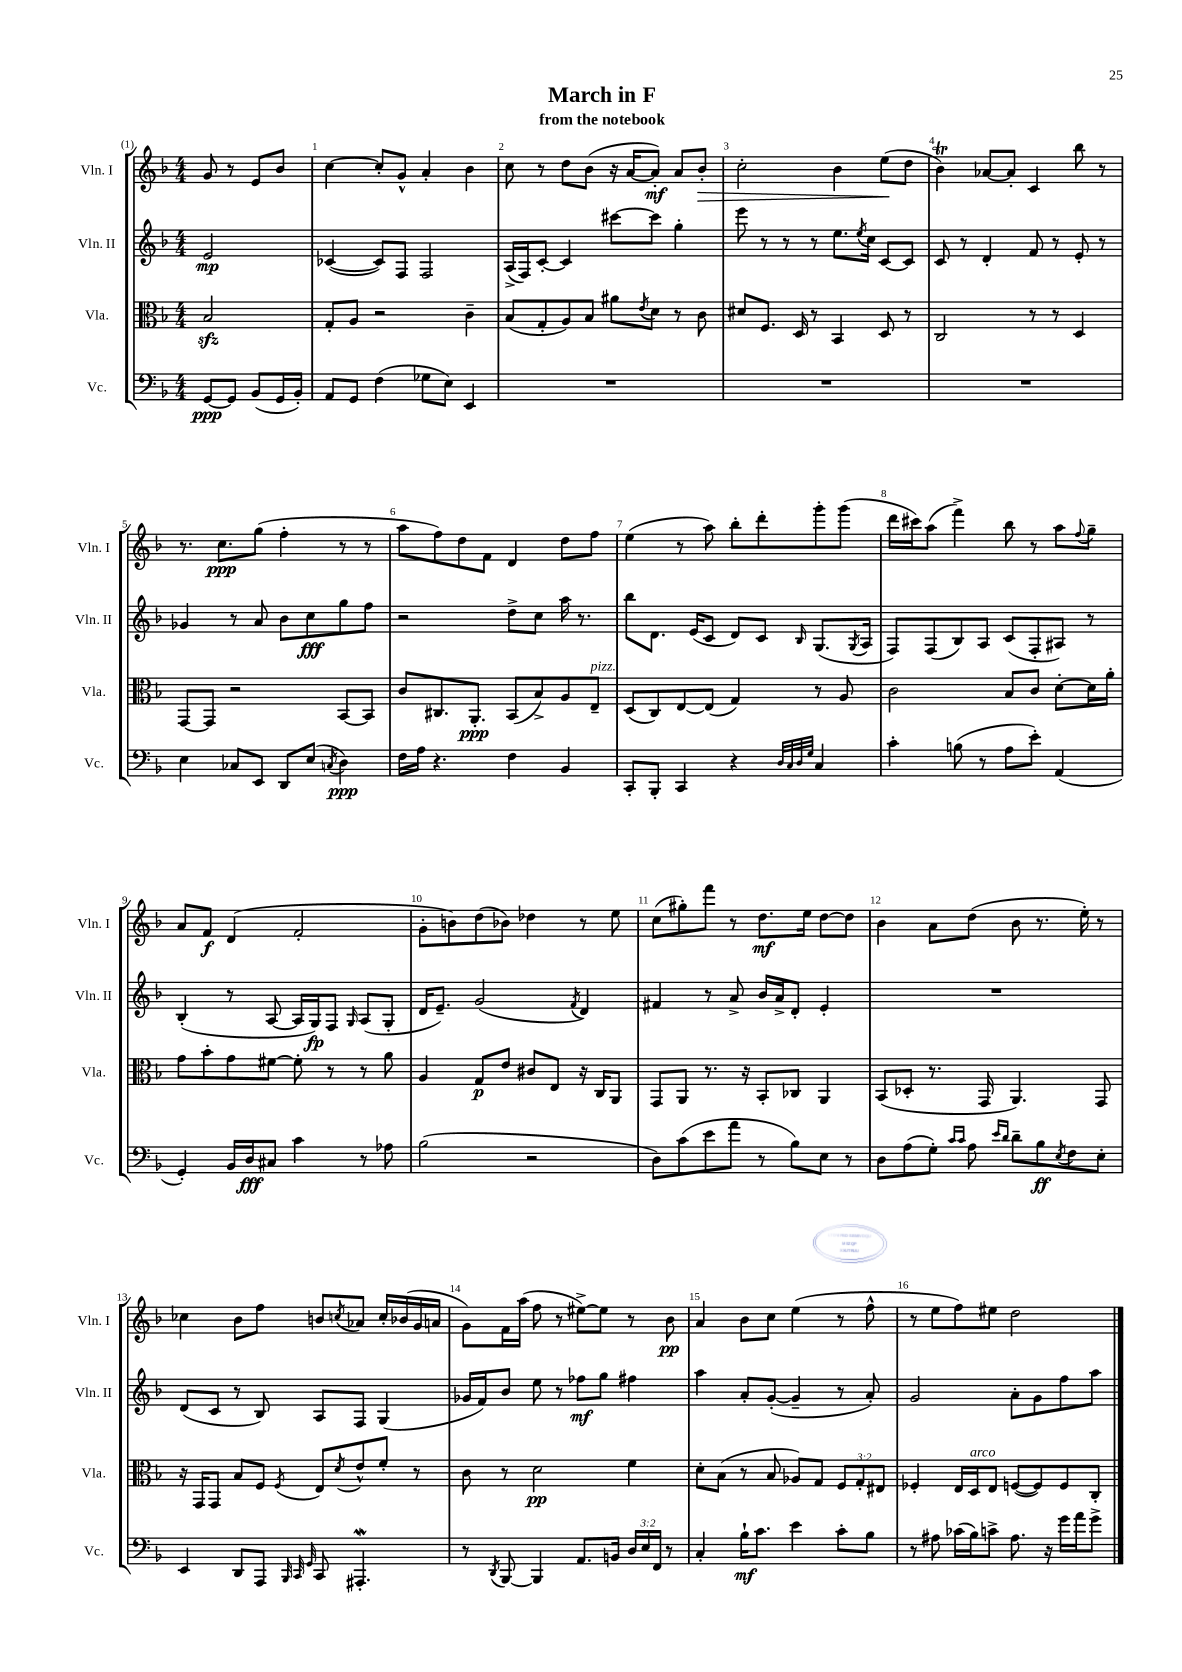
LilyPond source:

\header { title = "March in F" subtitle = "from the notebook" }
<<
\new StaffGroup <<
\new Staff = "s0" \with { instrumentName = "Vln. I" shortInstrumentName = "Vln. I" } {
    \clef treble \key f \major \numericTimeSignature \time 4/4 \partial 2
    g'8 r8 e'8 bes'8 |
    c''4~ c''8-. g'8-^ a'4-. bes'4 |
    c''8 r8 d''8 bes'8( r16 a'16~ a'8-.\mf) a'8 bes'8-.\> |
    c''2-. bes'4 e''8\!( d''8 |
    bes'4\trill) aes'8~ aes'8-. c'4 bes''8 r8 |
    r8. c''8.\ppp g''8( f''4-. r8 r8 |
    a''8 f''8) d''8 f'8 d'4 d''8 f''8 |
    e''4( r8 a''8) bes''8-. d'''8-. g'''8-. g'''8( |
    d'''16 cis'''16) a''8( f'''4->) bes''8 r8 a''8 \appoggiatura { f''8 } g''8-- |
    a'8 f'8\f d'4( f'2-. |
    g'8-. b'8) d''8( bes'8) des''4 r8 e''8 |
    c''8( gis''8-.) f'''8 r8 d''8.\mf e''16 d''8~ d''8 |
    bes'4 a'8 d''8( bes'8 r8. e''16-.) r8 |
    ces''4 bes'8 f''8 b'8 \acciaccatura { c''8 } aes'8 c''16-. bes'16( g'16 a'16 |
    g'8) f'16 a''16( f''8 r8 eis''8~->) eis''8 r8 bes'8\pp |
    a'4 bes'8 c''8 e''4( r8 f''8-^ |
    r8 e''8 f''8) eis''8 d''2 \bar "|." |
}
\new Staff = "s1" \with { instrumentName = "Vln. II" shortInstrumentName = "Vln. II" } {
    \clef treble \key f \major \numericTimeSignature \time 4/4 \partial 2
    e'2\mp |
    ces'4~( ces'8) f8 f2 |
    a16->( f16) c'8~-. c'4 cis'''8~ cis'''8 g''4-. |
    e'''8 r8 r8 r8 e''8. \acciaccatura { e''8 } c''16 c'8~ c'8 |
    c'8 r8 d'4-. f'8 r8 e'8-. r8 |
    ges'4 r8 a'8 bes'8 c''8\fff g''8 f''8 |
    r2 d''8-> c''8 a''16 r8. |
    bes''8 d'8. e'16( c'8 d'8) c'8 \grace { bes16 } g8.( \acciaccatura { g8 } a16 |
    f8) f8( bes8) a8 c'8( f8-. ais8) r8 |
    bes4-.( r8 a8~ a16 g16\fp) f8 \grace { g16 } a8( g8-. |
    d'16 e'8.--) g'2( \acciaccatura { f'8 } d'4) |
    fis'4 r8 a'8-> bes'16 a'16-> d'8-. e'4-. |
    R1 |
    d'8( c'8 r8 bes8) a8 f8 g4( |
    ges'16 f'16) bes'8 e''8 r8 fes''8\mf g''8 fis''4 |
    a''4 a'8-. g'8~-.( g'4-- r8 a'8-.) |
    g'2 a'8-. g'8 f''8 a''8 \bar "|." |
}
\new Staff = "s2" \with { instrumentName = "Vla." shortInstrumentName = "Vla." } {
    \clef alto \key f \major \numericTimeSignature \time 4/4 \override Staff.TupletNumber.text = #tuplet-number::calc-fraction-text \partial 2
    bes2\sfz |
    g8-. a8 r2 c'4-- |
    bes8( g8-. a8) bes8 ais'8 \acciaccatura { e'8 } d'8 r8 c'8 |
    dis'8 f8. d16 r8 bes,4 d8 r8 |
    c2 r8 r8 d4 |
    g,8~ g,8 r2 bes,8~ bes,8 |
    c'8 cis8. a,8.-.\ppp bes,8( bes8->) a8 e8--^\markup { \italic "pizz." } |
    d8( c8) e8~ e8( g4) r8 a8 |
    c'2 bes8 c'8 d'8~-. d'16 a'16-. |
    g'8 bes'8-. g'8 fis'8~ fis'8-. r8 r8 a'8 |
    a4 g8\p e'8 cis'8 e8 r16 c16 a,8 |
    g,8 a,8 r8. r16 bes,8-. ces8 a,4 |
    bes,8( des8-. r8. g,16 a,4.) g,8 |
    r16 g,16 g,8 bes8 f8 \acciaccatura { f8 } e8 \acciaccatura { d'8 } e'8-^ f'8-. r8 |
    c'8 r8 d'2\pp f'4 |
    d'8-. bes8( r8 bes8 aes8) g8 \tuplet 3/2 { f8 g8-. eis8 } |
    fes4-. e16 d16^\markup { \italic "arco" } e8 f8~( f8) f8 c8-. \bar "|." |
}
\new Staff = "s3" \with { instrumentName = "Vc." shortInstrumentName = "Vc." } {
    \clef bass \key f \major \numericTimeSignature \time 4/4 \override Staff.TupletNumber.text = #tuplet-number::calc-fraction-text \partial 2
    g,8~\ppp g,8 bes,8( g,16 bes,16-.) |
    a,8 g,8 f4( ges8 e8) e,4 |
    R1 |
    R1 |
    R1 |
    e4 ces8 e,8 d,8 e8( \acciaccatura { c8 } d4\ppp) |
    f16 a16 r4. f4 bes,4 |
    c,8-. bes,,8-. c,4 r4 \grace { d32 c32 d32 g32 } c4 |
    c'4-. b8( r8 a8 e'8-.) a,4( |
    g,4-.) bes,16 d16\fff cis8 c'4 r8 aes8 |
    bes2( r2 |
    d8) c'8( e'8 a'8 r8 bes8) e8 r8 |
    d8 a8( g8-.) \grace { c'16 c'16 } a8 \grace { e'16 d'16 } d'8-- bes8\ff \acciaccatura { e8 } f8 e8-. |
    e,4 d,8 a,,8 \grace { bes,,32 c,32 g,32 } c,8 ais,,4.-.\mordent |
    r8 \acciaccatura { d,8 } bes,,8~ bes,,4 a,8. b,16 \tuplet 3/2 { d16 e16 f,16 } r8 |
    c4-. bes16-!\mf c'8. e'4 c'8-. bes8 |
    r8 ais8 ces'16( bes16) c'8-> ais8. r16 g'16 a'16 g'8-> \bar "|." |
}
>>
>>
\layout { \context { \Score \override BarNumber.break-visibility = ##(#f #t #t) barNumberVisibility = #all-bar-numbers-visible } }
